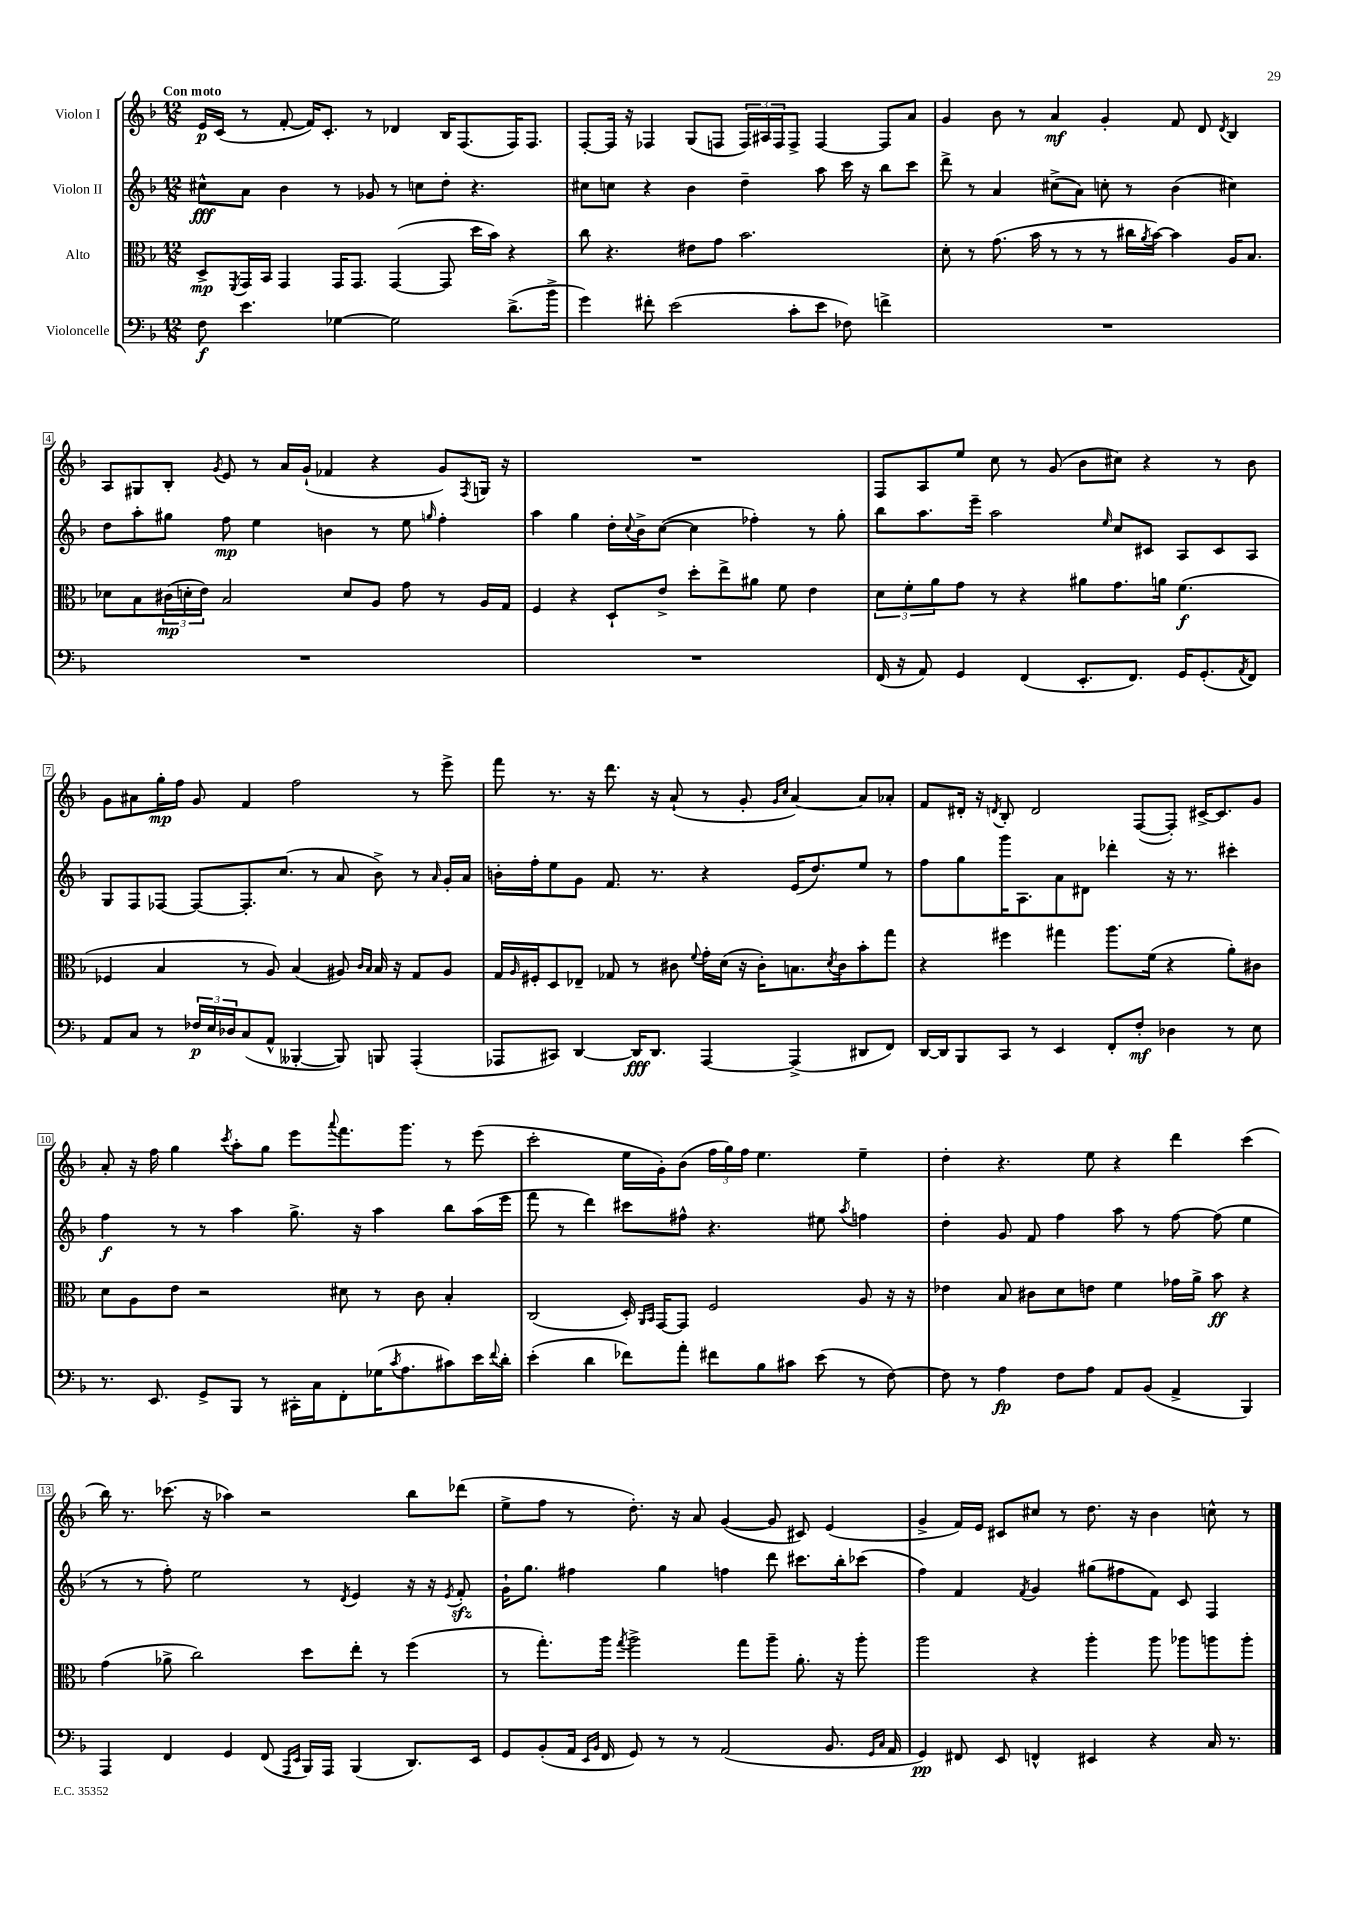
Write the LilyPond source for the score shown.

<<
\new StaffGroup <<
\new Staff = "s0" \with { instrumentName = "Violon I" } {
    \clef treble \key f \major \numericTimeSignature \time 12/8 \tempo "Con moto"
    e'16\p c'16( r8 f'8~-. f'16) c'8.-. r8 des'4 bes16 f8.( f16) f8. |
    f8~-. f16 r16 fes4 g8( f8 \tuplet 3/2 { f16) ais16 f16 } f8-> f4~ f8 a'8 |
    g'4 bes'8 r8 a'4\mf g'4-. f'8 d'8 \acciaccatura { d'8 } bes4 |
    a8 gis8 bes8-. \acciaccatura { g'8 } e'8 r8 a'16 g'16-!( fes'4 r4 g'8) \acciaccatura { f8 } g16 r16 |
    R1. |
    f8 a8 e''8 c''8 r8 g'8( bes'8 cis''8) r4 r8 bes'8 |
    g'8 ais'8 g''16-.\mp f''16 g'8 f'4 f''2 r8 e'''8-> |
    f'''8 r8. r16 d'''8. r16 a'8-!( r8 g'8-. \grace { g'16 c''16 } a'4~) a'8 aes'8-. |
    f'8 dis'16-. r16 \acciaccatura { d'8 } bes8-. d'2 f8~( f8-.) cis'16~-> cis'8. g'8 |
    a'8-. r16 f''16 g''4 \acciaccatura { c'''8 } a''8-. g''8 e'''8 \appoggiatura { a'''8 } f'''8. g'''8. r8 e'''8( |
    c'''2-. e''16 g'16-.) bes'8( \tuplet 3/2 { f''16 g''16) f''16 } e''4. e''4-- |
    d''4-. r4. e''8 r4 d'''4 c'''4( |
    bes''16) r8. ces'''8.( r16 aes''4) r2 bes''8 des'''8( |
    e''8-> f''8 r8 d''8.-.) r16 a'8 g'4~( g'8 cis'8) e'4( |
    g'4-> f'16) e'16 cis'8 cis''8 r8 d''8. r16 bes'4 c''8-^ r8 \bar "|." |
}
\new Staff = "s1" \with { instrumentName = "Violon II" } {
    \clef treble \key f \major \numericTimeSignature \time 12/8
    cis''8-^\fff a'8 bes'4 r8 ges'8 r8 c''8 d''8-. r4. |
    cis''8 c''8 r4 bes'4 d''4-- a''8 c'''16 r16 bes''8 c'''8 |
    d'''8-> r8 a'4 cis''8->( a'8) c''8-. r8 bes'4( cis''4) |
    d''8 a''8-. gis''8 f''8\mp e''4 b'4 r8 e''8 \grace { g''16 } f''4-. |
    a''4 g''4 d''16-. \appoggiatura { c''8 } bes'16-> c''8~( c''4 fes''4-.) r8 g''8-. |
    bes''8 a''8. e'''16-- a''2 \grace { e''16 } c''8 cis'8 a8 cis'8 a8 |
    g8 f8 fes8~ fes8~ fes8.-. c''8.( r8 a'8 bes'8->) r8 \grace { a'16 } g'16-. a'16 |
    b'16-. f''16-. e''8 g'8 f'8. r8. r4 e'16( d''8.) e''8 r8 |
    f''8 g''8 g'''16 a8. a'8 dis'8 des'''4-. r16 r8. cis'''4-. |
    f''4\f r8 r8 a''4 g''8.-> r16 a''4 bes''8 a''16( e'''16 |
    f'''8 r8 d'''4) cis'''8 fis''8-^ r4. eis''8 \acciaccatura { a''8 } f''4 |
    d''4-. g'8 f'8 f''4 a''8 r8 f''8~ f''8( e''4 |
    r8 r8 f''8-.) e''2 r8 \acciaccatura { d'8 } e'4 r16 r16 \acciaccatura { e'8 } f'8-.\sfz |
    g'16-! g''8. fis''4 g''4 f''4 d'''8 cis'''8. bes''16-. ces'''8( |
    f''4) f'4 \acciaccatura { f'8 } g'4 gis''8( fis''8 f'8) c'8 f4 \bar "|." |
}
\new Staff = "s2" \with { instrumentName = "Alto" } {
    \clef alto \key f \major \numericTimeSignature \time 12/8
    d8->\mp \acciaccatura { f,8 } g,16 bes,16 g,4 g,16 g,8. g,4~( g,8 d''16 bes'16) r4 |
    c''8 r4. eis'8 g'8 bes'2. |
    d'8-. r8 g'8.( bes'16 r8 r8 r8 cis''16 \acciaccatura { a'8 } bes'16~) bes'4 a16 bes8. |
    des'8 bes8 \tuplet 3/2 { cis'16\mp( d'16-. e'16) } bes2 d'8 a8 g'8 r8 a16 g16 |
    f4 r4 d8-! e'8-> d''8-. e''8-> ais'8 f'8 e'4 |
    \tuplet 3/2 { d'8 f'8-. a'8 } g'8 r8 r4 ais'8 g'8. a'16 f'4.\f( |
    fes4 bes4 r8 a8) bes4( ais8) \grace { c'16 bes16 } bes16 r16 g8 ais8 |
    g16 \grace { a16 } fis16-. d8 ees8-- ges8 r8 cis'8 \appoggiatura { f'8 } g'16-. d'16( r16 cis'16-.) b8. \acciaccatura { d'8 } cis'16 bes'8-. g''8 |
    r4 fis''4 gis''4 a''8. f'16( r4 a'8-.) cis'8 |
    d'8 a8 e'8 r2 dis'8 r8 c'8 bes4-. |
    c2( d16-.) \grace { a,16 bes,16 } g,16~ g,8 f2 a8 r16 r16 |
    ees'4 bes8 cis'8 d'8 e'8 f'4 ges'16 a'16-> bes'8\ff r4 |
    g'4( aes'8-> c''2) d''8 e''8-. r8 f''4( |
    r8 g''8.-.) a''16 \acciaccatura { g''8 } a''2-> g''8 a''8-- a'8.-. r16 a''8-. |
    a''2 r4 a''4-. a''8 aes''8 a''8 a''8-. \bar "|." |
}
\new Staff = "s3" \with { instrumentName = "Violoncelle" } {
    \clef bass \key f \major \numericTimeSignature \time 12/8
    f8\f e'4. ges4~ ges2 d'8.->( bes'16-> |
    g'4) fis'8-. e'2( c'8-. e'8 fes8) f'4-> |
    R1. |
    R1. |
    R1. |
    f,16( r16 a,8) g,4 f,4( e,8.-. f,8.) g,16 g,8.-.( \acciaccatura { a,8 } f,8) |
    a,8 c8 r8 \tuplet 3/2 { fes16\p e16 des16 } c8( a,8-^ beses,,4~-. beses,,8) b,,8 a,,4-.( |
    aes,,8 cis,8) d,4~ d,16\fff d,8. aes,,4~ aes,,4->( dis,8 f,8) |
    d,16~ d,16 bes,,8 c,8 r8 e,4 f,8-. f8-.\mf des4 r8 e8 |
    r8. e,8. g,8-> bes,,8 r8 cis,16-. c16 f,8-. ges16( \acciaccatura { c'8 } a8. cis'8) e'16 \appoggiatura { f'8 } d'16-. |
    e'4-.( d'4 fes'8) a'8-. fis'8 bes8 cis'8 e'8( r8 f8~) |
    f8 r8 a4\fp f8 a8 a,8 bes,8( a,4-> bes,,4) |
    a,,4 f,4 g,4 f,8( \grace { a,,16 e,16 } bes,,16) a,,16 bes,,4( d,8.) e,16 |
    g,8 bes,8-.( a,16 \grace { e,16 bes,16 } f,16 g,8) r8 r8 a,2( bes,8. \grace { g,16 c16 } a,16 |
    g,4\pp) fis,8 e,8 f,4-^ eis,4 r4 c16 r8. \bar "|." |
}
>>
>>
\layout { \context { \Score \override BarNumber.stencil = #(make-stencil-boxer 0.1 0.3 ly:text-interface::print) } }
